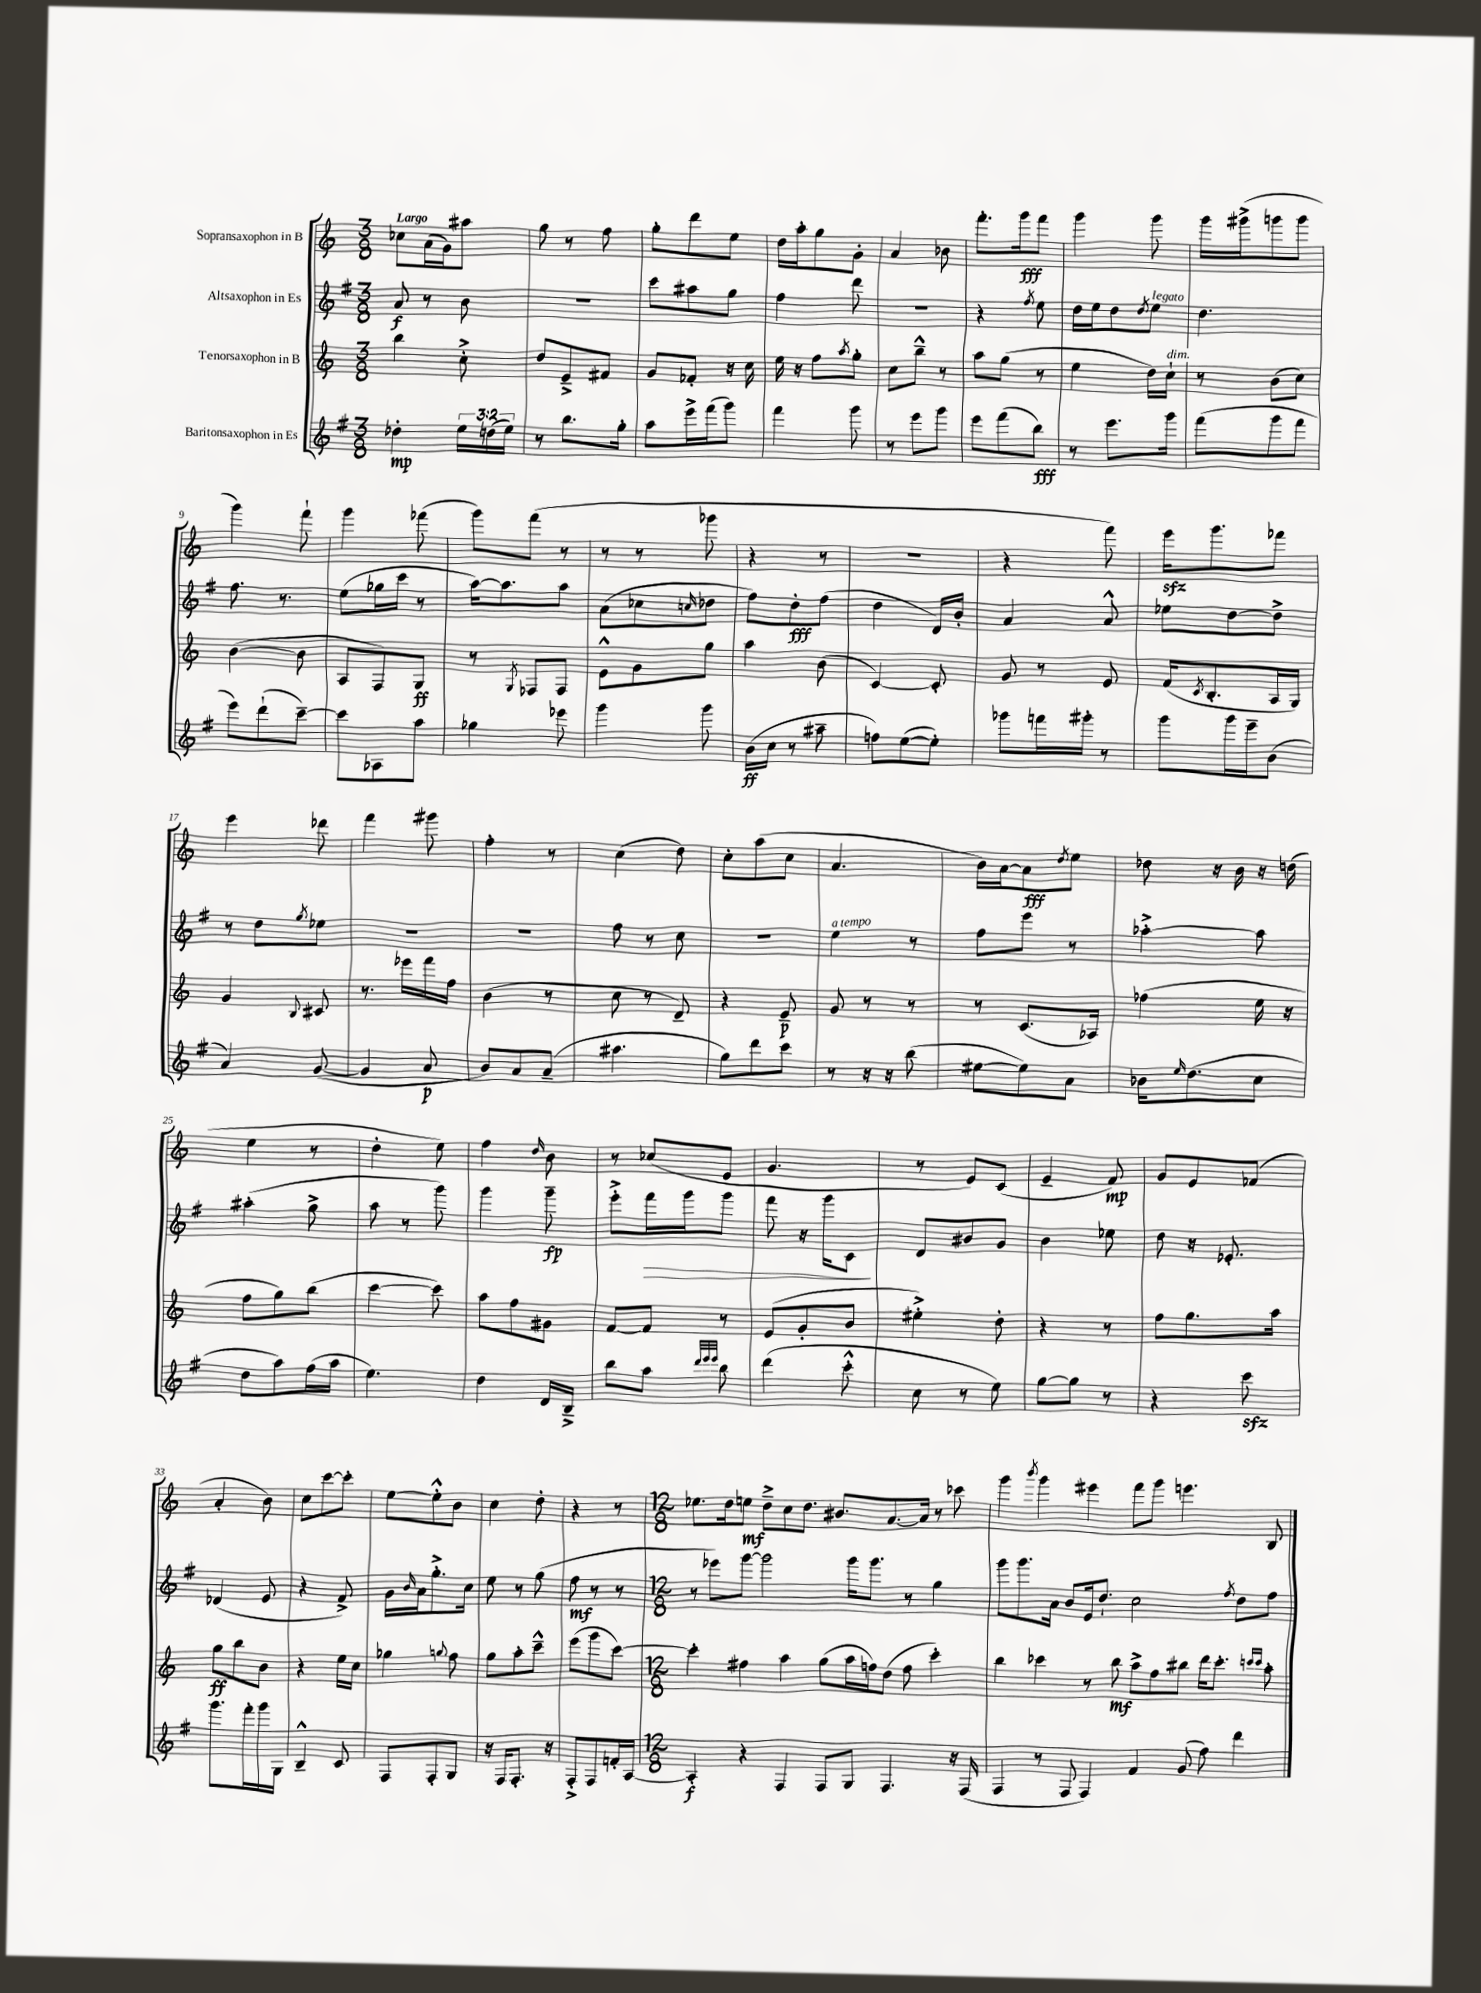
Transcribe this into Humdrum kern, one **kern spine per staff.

**kern	**kern	**kern	**kern
*staff4	*staff3	*staff2	*staff1
*clefG2	*clefG2	*clefG2	*clefG2
*k[f#]	*k[]	*k[f#]	*k[]
*M3/8	*M3/8	*M3/8	*M3/8
4dd-'	4bb	8a	8cc-
.	.	8r	(16a
.	.	.	16g)
24ee	8cc'^	8b	8aa#
(24dd	.	.	.
24ee)	.	.	.
=	=	=	=
8r	8dd	4.r	8gg
8.bb	8e~^	.	8r
.	8f#	.	8ff
16gg'	.	.	.
=	=	=	=
8aa	8g	8ccc	8gg'
16eee^	8f-'	8aa#	8ddd
(16fff#	.	.	.
8ggg)	16r	8gg	8ee
.	16cc	.	.
=	=	=	=
4fff#	16ee	4ff#	16dd
.	16r	.	16aa'
.	8ff	.	8gg
.	8qaa	.	.
8ggg	8gg'	8ddd	8g'
=	=	=	=
8r	8cc	4.r	4a
8eee	8bb~^^	.	.
8ggg	8r	.	8b-
=	=	=	=
8eee	8aa	4r	8.fff'
(8fff#	(8gg	.	.
.	.	.	16ggg
.	.	8qff#	.
8bb)	8r	8ee	8fff
=	=	=	=
8r	4ee	16dd	4ggg
.	.	16ee	.
8.eee	.	8dd	.
.	.	8qdd	.
.	16dd)	8ee	8ggg
16ggg	16cc`	.	.
=	=	=	=
(8fff#	8r	4.dd	16ggg
.	.	.	(16ggg#^
8ggg	(8b	.	8ggg
8fff#	8cc)	.	8ggg
=	=	=	=
8eee)	([4b	8.ff#	4ggg)
(8ddd`	.	.	.
.	.	8.r	.
[8ccc~)	8b]	.	8fff`
=	=	=	=
8ccc]	8A	(8ee	4ggg
8A-	8F)	16gg-	.
.	.	16ccc	.
8aa	8G	8r	(8fff-
=	=	=	=
4gg-	8r	[16aa)	8ggg)
.	.	8.aa]	.
.	8qG	.	.
.	8F-	.	(8fff
8eee-	8F-	8aa	8r
=	=	=	=
4ggg	8e^^	(8a	8r
.	8g	8cc-	8r
.	.	16qqcc	.
8ggg	8gg	8dd-	8ggg-
=	=	=	=
(16b	4aa	8ff#)	4r
16cc	.	.	.
8r	.	8dd'	.
8aa#~	(8b	(8ff#	8r
=	=	=	=
8ff)	[4c)	4dd	4.r
([8ee	.	.	.
8ee'])	8c']	16d)	.
.	.	16b'	.
=	=	=	=
8ggg-	8g	4a	4r
16fff	8r	.	.
16ggg#'	.	.	.
8r	8e	8a^^	8fff)
=	=	=	=
8ggg	(16f	8ee-	16eee
.	8qc	.	.
.	8.B'	.	8.ggg
16ggg	.	[8dd	.
16eee~	.	.	.
(8b	16A	8dd^]	8fff-
.	16G)	.	.
=	=	=	=
4a)	4g	8r	4eee
.	.	8dd	.
.	8qqB	8qgg	.
([8g	8c#	8ee-	8ddd-
=	=	=	=
4g]	8.r	4.r	4fff
.	16eee-	.	.
8a	16fff	.	8ggg#
.	16ff	.	.
=	=	=	=
8b)	(4b	4.r	4ff'
8a	.	.	.
(8a~	8r	.	8r
=	=	=	=
4.aa#	8cc	8ff#	(4cc
.	8r	8r	.
.	8d~)	8cc	8dd)
=	=	=	=
8gg)	4r	4.r	8cc'
8ddd	.	.	(8aa
8ccc	8e~	.	8cc
=	=	=	=
8r	8g	4ee	4.a
16r	8r	.	.
16r	.	.	.
(8bb	8r	8r	.
=	=	=	=
[8ee#	8r	8ff#	16b)
.	.	.	[16a
8ee#])	(8.c	8eee	8a]
.	.	.	8qdd
8a	.	8r	8ee
.	16A-)	.	.
=	=	=	=
16b-	(4ff-	[4aa-'^	8dd-
16qqee	.	.	.
(8.dd	.	.	.
.	.	.	16r
.	.	.	16b
8cc	16ee	8aa-]	16r
.	16r	.	(16dd
=	=	=	=
8dd	8ff	(4aa#'	4ee
8aa)	8gg)	.	.
(16ff#	(8bb	8gg^	8r
16aa	.	.	.
=	=	=	=
4.ee)	[4ccc	8aa	4dd'
.	.	8r	.
.	8ccc])	8ggg)	8ee)
=	=	=	=
4dd	8aa	4ggg	4ff
.	8ff	.	.
.	.	.	16qqdd
16d	8g#	8ggg~	8b
16B~^	.	.	.
=	=	=	=
8bb	[8f	8eee'^	8r
8aa	8f]	16fff#	(8cc-
.	.	16ggg	.
32qqddd	.	.	.
32qqeee	.	.	.
32qqeee	.	.	.
8bb	8r	8ggg	8e
=	=	=	=
(4ddd	(8e	8fff#	4.g
.	8g'	16r	.
.	.	16ggg	.
8ccc'^^	8b	8c	.
=	=	=	=
8cc	4ee#'^)	8d	8r
8r	.	8b#	8e)
8ee)	8dd'	8g	(8c
=	=	=	=
[8gg	4r	4b	4e~
8gg]	.	.	.
8r	8r	8ee-	8f)
=	=	=	=
4r	8ff	8dd	8g
.	8.gg	16r	8e
.	.	8.e-'	.
8ccc	.	.	(8f-
.	16aa	.	.
=	=	=	=
8.ggg	8gg	(4d-	4a'
.	8bb	.	.
16fff#'	.	.	.
16ggg	8b	8e	8b)
16G	.	.	.
=	=	=	=
4B~^^	4r	4r	8cc
.	.	.	[8ccc
8c	16ee	8f#^)	8ccc']
.	16cc	.	.
=	=	=	=
8F#	4gg-	16g	[8ee
.	.	16qqb	.
.	.	16a	.
8F#'	.	8.gg'^	8ee'^^]
.	8qqgg	.	.
8G	8ff	.	8b
.	.	16cc	.
=	=	=	=
16r	8gg	8ee	4cc
16F#	.	.	.
8.F#'	8aa'	8r	.
.	8ccc~^^	(8gg	8dd'
16r	.	.	.
=	=	=	=
8F#'^	(8eee	8ff#	4r
8F#	8ggg	8r	.
16f'	[8ccc)	8r	8r
[16A	.	.	.
=	=	=	=
*M12/8	*M12/8	*M12/8	*M12/8
4A']	4ccc']	8r	8.ee-
.	.	8eee-)	.
.	.	.	16dd
4r	4ff#	[8ggg	8ee
.	.	2ggg]	8dd~^
4F#	4aa	.	8cc
.	.	.	8.dd
8F#	(8gg	.	.
.	.	.	8.b#
8G	16aa	16ggg	.
.	16ff)	8.ggg	.
4.F#	(8dd	.	[8.a
.	8ff	8r	.
.	.	.	16a]
.	4ccc')	4gg	8r
16r	.	.	8ccc-
(16F#	.	.	.
=	=	=	=
4F#	4bb	8ggg	4ggg
.	.	8.ggg	.
.	.	.	8qbbb
8r	4ccc-	.	4ggg
.	.	16a	.
8F#	.	8b	.
4F#)	8r	16e	4eee#
.	.	8.dd`	.
.	8bb	.	.
4f#	8aa^	2cc	8fff
.	8ff	.	8ggg
(8g	8bb#	.	4.eee
8ff#)	16ddd	.	.
.	8.ccc-'	.	.
.	.	8qff#	.
4ddd	.	8dd	.
.	16qqccc	.	.
.	16qqccc	.	.
.	8aa'	8ff#	8B
==	==	==	==
*-	*-	*-	*-
